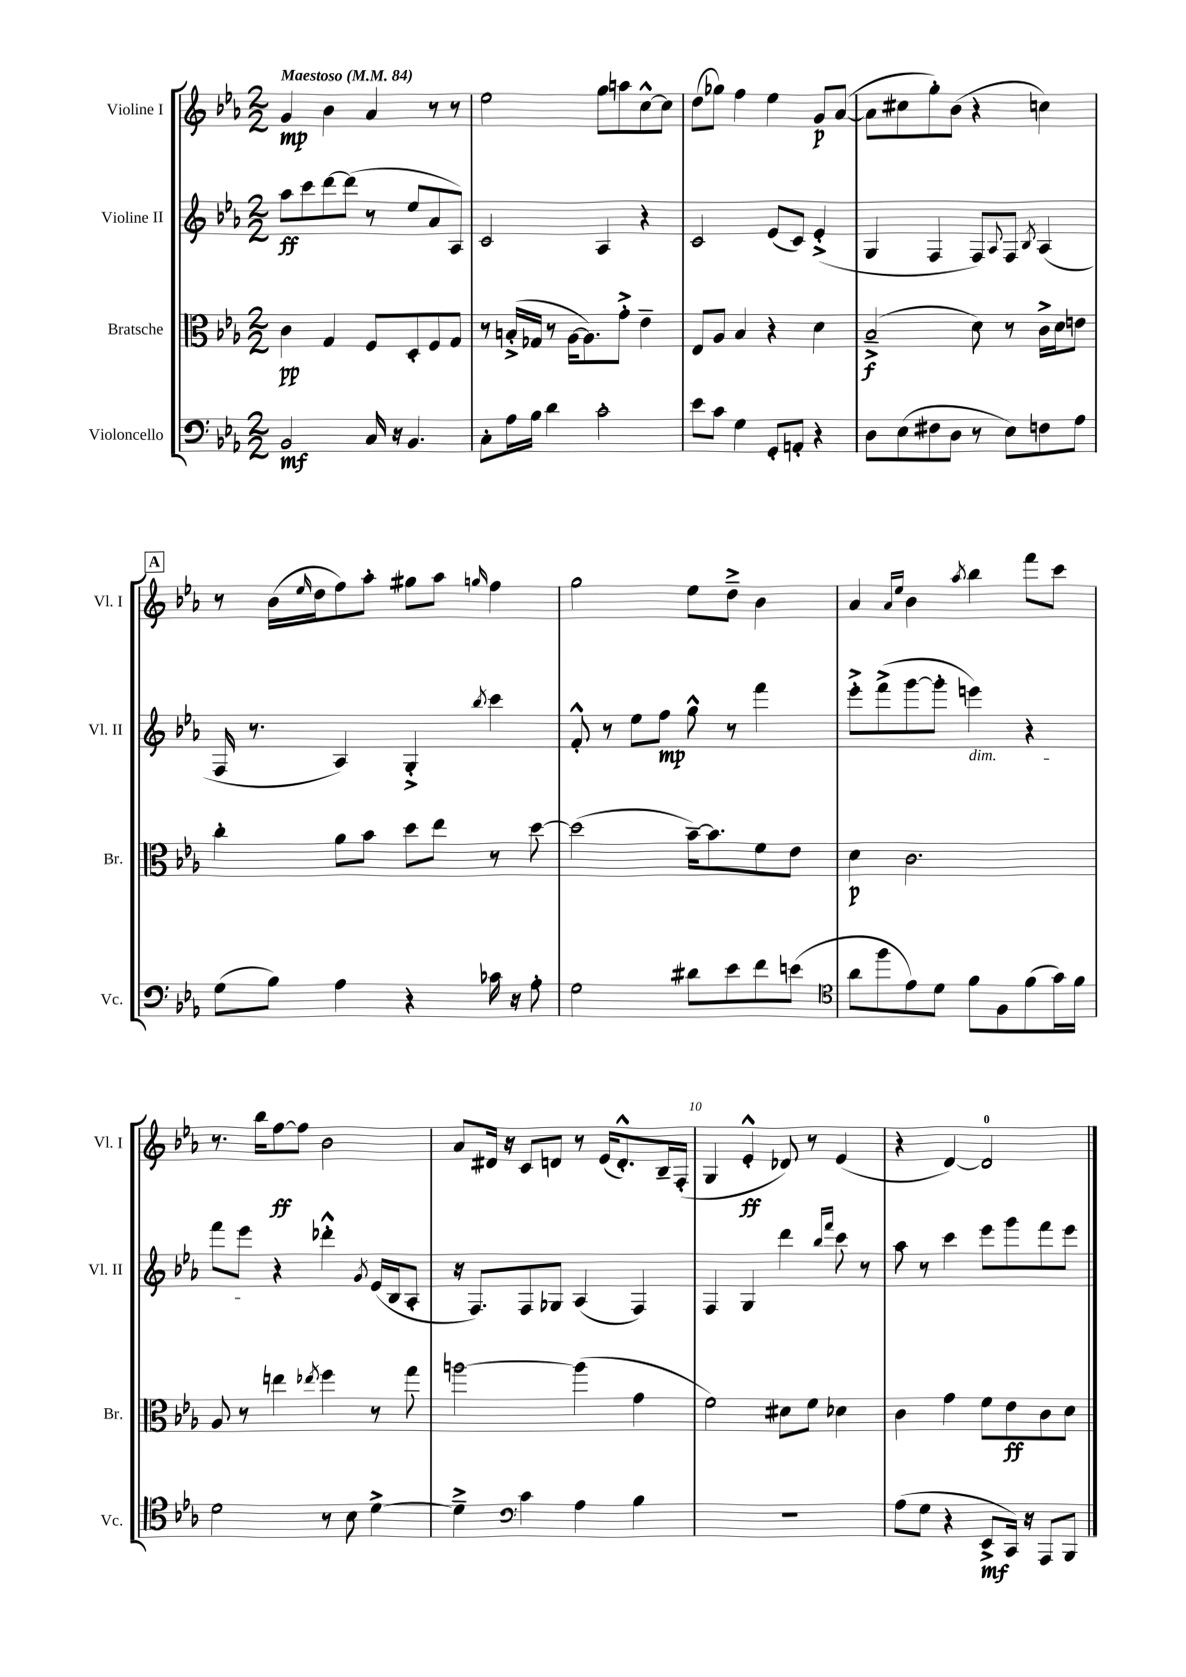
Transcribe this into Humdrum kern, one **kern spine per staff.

**kern	**dynam	**kern	**dynam	**kern	**dynam	**kern	**dynam
*part4	*part4	*part3	*part3	*part2	*part2	*part1	*part1
*staff4	*staff4	*staff3	*staff3	*staff2	*staff2	*staff1	*staff1
*I"Violoncello	*	*I"Bratsche	*	*I"Violine II	*	*I"Violine I	*
*I'Vc.	*	*I'Br.	*	*I'Vl. II	*	*I'Vl. I	*
*clefF4	*	*clefC3	*	*clefG2	*	*clefG2	*
*k[b-e-a-]	*	*k[b-e-a-]	*	*k[b-e-a-]	*	*k[b-e-a-]	*
*M2/2	*	*M2/2	*	*M2/2	*	*M2/2	*
*MM84	*	*MM84	*	*MM84	*	*MM84	*
=1	=1	=1	=1	=1	=1	=1	=1
!	!	!	!	!	!	!LO:TX:a:B:t=Maestoso	!
2BB-/	mf	4c\	pp	8aa-\L	ff	4g/	mp
.	.	.	.	8ccc\	.	.	.
.	.	4G/	.	[8ddd\	.	4b-\	.
.	.	.	.	(8ddd\J]	.	.	.
16C/	.	8F/L	.	8r	.	4a-/	.
16r	.	.	.	.	.	.	.
4.BB-/	.	8D'/	.	8ee-/L	.	.	.
.	.	8F/	.	8a-/	.	8r	.
.	.	8G/J	.	8A-/J)	.	8r	.
=2	=2	=2	=2	=2	=2	=2	=2
8C'\L	.	8r	.	2c/	.	2ee-\	.
16A-\L	.	(16Bn'^/LL	.	.	.	.	.
16B-\JJ	.	16G-X/JJ	.	.	.	.	.
4d\	.	8r	.	.	.	.	.
.	.	[16A-\KL	.	.	.	.	.
.	.	8.A-\])	.	.	.	.	.
2c'\	.	.	.	4A-/	.	8gg\L	.
.	.	8g'^\J	.	.	.	8aan\	.
.	.	4e-~\	.	4r	.	[8cc^^\	.
.	.	.	.	.	.	8cc\J]	.
=3	=3	=3	=3	=3	=3	=3	=3
8e-\L	.	8E-/L	.	2c/	.	(8dd\L	.
8c\J	.	8A-/J	.	.	.	8gg-X\J)	.
4G\	.	4B-/	.	.	.	4ff\	.
8GG'/L	.	4r	.	(8e-/L	.	4ee-\	.
8AAn'/J	.	.	.	8c/J)	.	.	.
4r	.	4d\	.	(4e-'^/	.	8g/L	p
.	.	.	.	.	.	([8a-/J	.
=4	=4	=4	=4	=4	=4	=4	=4
8D\L	.	(2B-~^/	f	4G/	.	8a-\L]	.
(8E-\	.	.	.	.	.	8cc#X\	.
8F#X\	.	.	.	4F/	.	8gg'\)	.
8D\J	.	.	.	.	.	(8b-\J	.
8r	.	8d\)	.	8F/L)	.	4r	.
.	.	.	.	8qqA-/	.	.	.
8E-\L)	.	8r	.	8F/J	.	.	.
.	.	.	.	8qB-/	.	.	.
8Fn\	.	16c^\LL	.	(4A-/	.	4ccn\)	.
.	.	16d\J	.	.	.	.	.
8A-\J	.	8en\J	.	.	.	.	.
!!LO:LB:g=z
!!LO:REH:place=s1:t=A
=5	=5	=5	=5	=5	=5	=5	=5
(8G\L	.	4cc'\	.	16F/	.	8r	.
.	.	.	.	8.r	.	.	.
8B-\J)	.	.	.	.	.	(16b-\LL	.
.	.	.	.	.	.	16qqee-/	.
.	.	.	.	.	.	16dd\J	.
4A-\	.	8a-\L	.	4A-/)	.	8ff\)	.
.	.	8b-\J	.	.	.	8aa-'\J	.
4r	.	8dd\L	.	4G'^/	.	8gg#X\L	.
.	.	8ee-\J	.	.	.	8aa-\J	.
.	.	.	.	8qbb-/	.	16qqggn/	.
16c-X\	.	8r	.	4ccc\	.	4ff\	.
16r	.	.	.	.	.	.	.
8A-'\	.	[8dd\	.	.	.	.	.
=6	=6	=6	=6	=6	=6	=6	=6
2G\	.	(2dd\]	.	8f'^^/	.	2gg\	.
.	.	.	.	8r	.	.	.
.	.	.	.	8ee-\L	.	.	.
.	.	.	.	8ff\J	mp	.	.
8d#X\L	.	[16b-~\KL)	.	8gg^^\	.	8ee-\L	.
.	.	8.b-\]	.	.	.	.	.
8e-\	.	.	.	8r	.	8dd~^\J	.
8f\	.	8f\	.	4fff\	.	4b-\	.
(8en\J	.	8e-\J	.	.	.	.	.
=7	=7	=7	=7	=7	=7	=7	=7
*clefC4	*	*	*	*	*	*	*
8a-\L	.	4d\	p	8eee-'^\L	.	4a-/	.
8ff\	.	.	.	(8fff^\	.	.	.
.	.	.	.	.	.	16qqa-/LL	.
.	.	.	.	.	.	16qqee-/JJ	.
8e-\)	.	2.c\	.	[8ggg\	.	4b-\	.
8d\J	.	.	.	8ggg'\J]	.	.	.
.	.	.	.	.	.	8qaa-/	.
!	!	!	!	!LO:TX:b:i:t=dim.	!	!	!
8f\L	.	.	.	4eeen\)	.	4bb-\	.
8F\	.	.	.	.	.	.	.
(8f\	.	.	.	4r	.	8fff\L	.
16g\L)	.	.	.	.	.	8ccc\J	.
16f\JJ	.	.	.	.	.	.	.
!!LO:LB:g=z
=8	=8	=8	=8	=8	=8	=8	=8
2d\	.	8A-/	.	8fff\L	.	8.r	.
.	.	8r	.	8eee-\J	.	.	.
.	.	.	.	.	.	16bb-\KL	.
.	.	4een\	.	4r	.	[8ff\	ff
.	.	.	.	.	.	8ff\J]	.
.	.	8qee-X/	.	.	.	.	.
8r	.	4ff\	.	4ddd-X'^^\	.	2b-\	.
8B-\	.	.	.	.	.	.	.
.	.	.	.	8qg/	.	.	.
[4d^\	.	8r	.	(16e-/LL	.	.	.
.	.	.	.	16B-/J	.	.	.
.	.	8gg\	.	8A-'/J	.	.	.
=9	=9	=9	=9	=9	=9	=9	=9
4d~^\]	.	[2aan\	.	16r	.	8a-/L	.
.	.	.	.	8.F/L)	.	.	.
.	.	.	.	.	.	16d#X/Jk	.
.	.	.	.	.	.	16r	.
*clefF4	*	*	*	*	*	*	*
4c\	.	.	.	8F/	.	8c/L	.
.	.	.	.	8G-X/J	.	8dn/J	.
4A-\	.	(4aa\]	.	(4A-/	.	8r	.
.	.	.	.	.	.	(16e-/KL	.
.	.	.	.	.	.	8.d'^^/)	.
4B-\	.	4g\	.	4F/)	.	.	.
.	.	.	.	.	.	16B-~/L	.
.	.	.	.	.	.	(16F'/JJ	.
=10	=10	=10	=10	=10	=10	=10	=10
1r	.	2f\)	.	4F/	.	4G/	.
.	.	.	.	4G/	.	4e-'^^/	ff
.	.	8d#X\L	.	4ddd\	.	8d-X/)	.
.	.	8f\J	.	.	.	8r	.
.	.	.	.	16qqbb-/LL	.	.	.
.	.	.	.	16qqfff/JJ	.	.	.
.	.	4d-X\	.	8ccc\	.	(4e-/	.
.	.	.	.	8r	.	.	.
=11	=11	=11	=11	=11	=11	=11	=11
(8A-\L	.	4c\	.	8aa-\	.	4r	.
8G\J	.	.	.	8r	.	.	.
4r	.	4g\	.	4ccc\	.	[4d/)	.
8EE-^/L	mf	8f\L	.	8eee-\L	.	2d/]	.
16CC/Jk)	.	8e-\	ff	8ggg\	.	.	.
16r	.	.	.	.	.	.	.
8AAA-/L	.	8c\	.	8fff\	.	.	.
8BBB-/J	.	8d\J	.	8eee-\J	.	.	.
==	==	==	==	==	==	==	==
*-	*-	*-	*-	*-	*-	*-	*-
